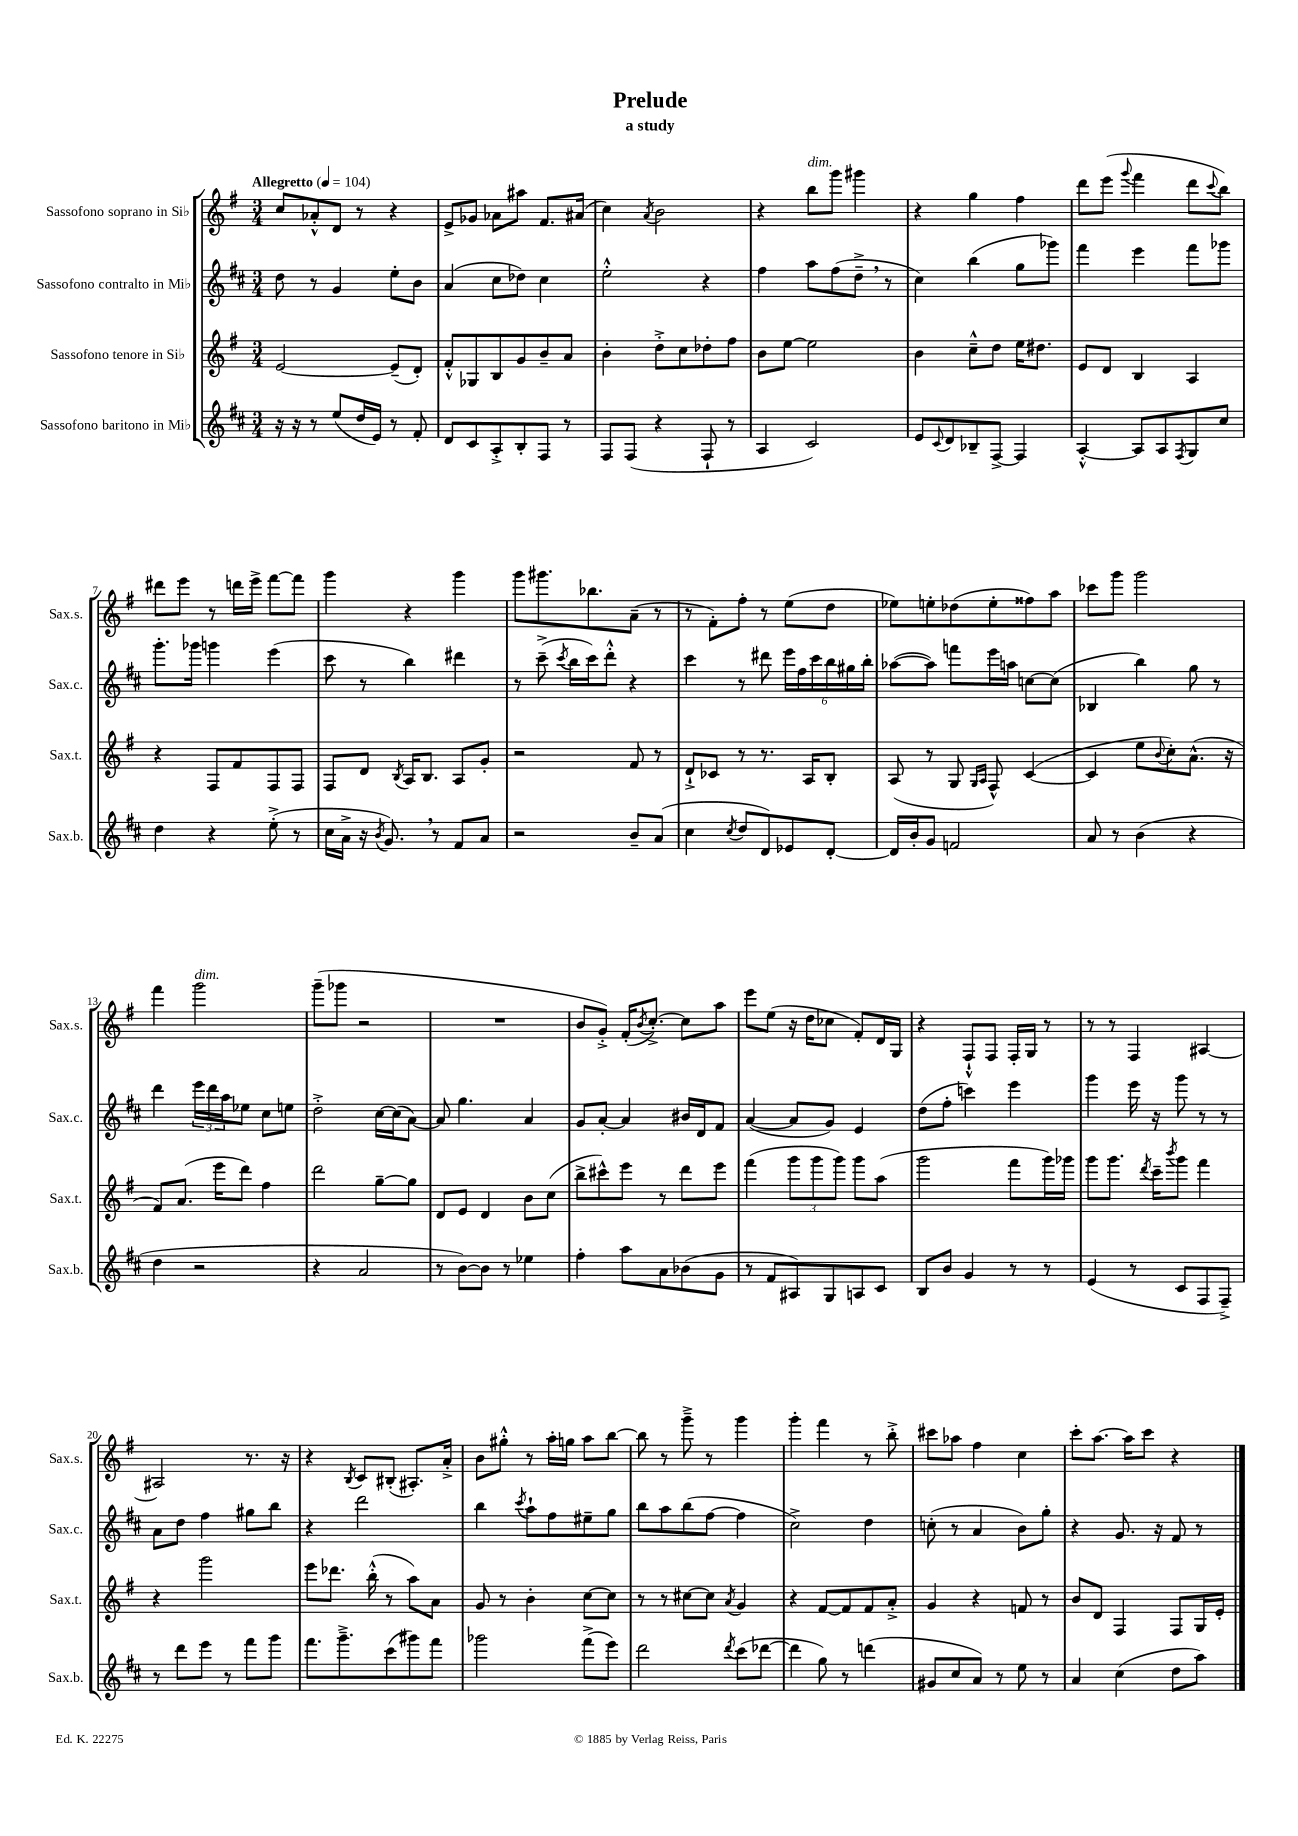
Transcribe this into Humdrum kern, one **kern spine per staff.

**kern	**kern	**kern	**kern
*staff4	*staff3	*staff2	*staff1
*clefG2	*clefG2	*clefG2	*clefG2
*k[f#c#]	*k[f#]	*k[f#c#]	*k[f#]
*M3/4	*M3/4	*M3/4	*M3/4
*MM104	*MM104	*MM104	*MM104
16r	[2e/	8dd\	8cc/L
16r	.	.	.
8r	.	8r	8a-'^^/
(8ee/L	.	4g/	8d/J
16dd/L	.	.	8r
16e/JJ)	.	.	.
8r	(8e~/]L	8ee'\L	4r
8f#'/	8d'/J)	8b\J	.
=	=	=	=
8d/L	8f#'^^/L	(4a/	8e^/L
8c#/	8G-/	.	8g-/J
8A'^/	8B/	8cc#\L	8a-\L
8B'/	8g/	8dd-\J)	8aa#\J
8F#/J	8b~/	4cc#\	8.f#/L
8r	8a/J	.	.
.	.	.	(16a#/Jk
=	=	=	=
8F#/L	4b'\	2ee'^^\	4cc\)
(8F#/J	.	.	.
.	.	.	8qa/
4r	8dd'^\L	.	2b\
.	8cc\	.	.
8F#`/	8dd-'\	4r	.
8r	8ff#\J	.	.
=	=	=	=
4A/	8b\L	4ff#\	4r
.	[8ee\J	.	.
2c#/)	2ee\]	8aa\L	8bb\L
.	.	(8ff#\	8ggg\J
.	.	8dd~^\J	4ggg#\
.	.	8r	.
=	=	=	=
8e/L	4b\	4cc#\)	4r
8qqc#/	.	.	.
8d/	.	.	.
8B-~/	8cc~^^\L	(4bb\	4gg\
[8F#^/J	8dd\J	.	.
4F#/]	16ee\LK	8gg\L	4ff#\
.	8.dd#\J	.	.
.	.	8ggg-\J)	.
=	=	=	=
[4A'^^/	8e/L	4fff#\	8ddd\L
.	8d/J	.	(8eee\J
.	.	.	8qqggg/
8A/]L	4B/	4eee\	4fff#\
8A/	.	.	.
8qF#/	.	.	.
8G/	4A/	8fff#\L	8ddd\L
.	.	.	8qqccc/
8cc#/J	.	8ggg-\J	8bb\J)
=	=	=	=
4dd\	4r	8.ggg'\L	8ddd#\L
.	.	.	8eee\J
.	.	16ggg-\Jk	.
4r	8F#/L	4ggg\	8r
.	8f#/	.	16ddd\LL
.	.	.	16eee^\JJ
(8ee'^\	8F#/	(4eee\	[8fff#\L
8r	8F#/J	.	8fff#\]J
=	=	=	=
16cc#\LL	8F#/L	8ccc#\	4ggg\
16a^\JJ	.	.	.
16r	8d/J	8r	.
8qb/	.	.	.
8.g/)	.	.	.
.	8qB/	.	.
.	16A/LK	4bb\)	4r
.	8.B/J	.	.
8r	.	.	.
8f#/L	8A/L	4ddd#\	4ggg\
8a/J	8g'/J	.	.
=	=	=	=
2r	2r	8r	8ggg\L
.	.	(8ccc#~^\	8.ggg#\
.	.	8qccc#/	.
.	.	16bb\LL	.
.	.	16ccc#\J)	8.bb-\
.	.	8ddd'^^\J	.
8b~/L	8f#/	4r	(8a~\J
(8a/J	8r	.	8r
=	=	=	=
4cc#\	8d`^/L	4ccc#\	8r
.	8c-/J	.	8f#'\L)
8qcc#/	.	.	.
8dd/L	8r	8r	8ff#'\J
8d/)	8.r	8ddd#\	8r
8e-/	.	24eee\LL	(8ee\L
.	.	24ff#\	.
.	16A/LK	.	.
.	.	24ccc#\	.
[8d'/J	8B'/J	24bb\	8dd\J
.	.	24gg#\	.
.	.	24bb'\JJ	.
=	=	=	=
16d/]LL	(8A/	([8aa-\L	8ee-\L)
16b'/J	.	.	.
8g/J	8r	8aa-\]J)	8ee'\
2f/	8G/	8fff\L	(8dd-\
.	16qqG/LL	.	.
.	16qqA/JJ	.	.
.	8F#^^/)	16eee\L	8ee'\
.	.	16aa\JJ	.
.	([4c/	[8cc\L	8ff##\)
.	.	(8cc\]J	8aa\J
=	=	=	=
8a/	4c/]	4B-/	8ccc-\L
8r	.	.	8ggg\J
(4b\	8ee\L	4bb\)	2ggg\
.	8qqb/	.	.
.	8cc'\)	.	.
4r	(8.a^^\J	8gg\	.
.	.	8r	.
.	16r	.	.
=	=	=	=
4dd\	8f#/L)	4ddd\	4fff#\
.	(8.a/J	.	.
2r	.	24eee\LL	2ggg\
.	.	24ddd\	.
.	16eee\LK	.	.
.	.	24aa\J	.
.	8ddd\J)	8ee-\J	.
.	4ff#\	8cc#\L	.
.	.	8ee\J	.
=	=	=	=
4r	2ddd\	2dd'^\	(8ggg~\L
.	.	.	8ggg-\J
2a/	.	.	2r
.	[8gg~\L	[16cc#\LL	.
.	.	(16cc#\]J	.
.	8gg\]J	[8a\J)	.
=	=	=	=
8r	8d/L	8a/]	2.r
[8b\L)	8e/J	4.gg\	.
8b\]J	4d/	.	.
8r	.	.	.
4ee-\	8b\L	4a/	.
.	(8cc\J	.	.
=	=	=	=
4ff#'\	8bb^\L	8g/L	8b/L
.	8ccc#^^\)	[8a'/J	8g'^/J)
8aa\L	8eee\J	4a/]	(16f#'/LK
.	.	.	8qb/
.	.	.	[8.cc'^/J)
8a\	8r	.	.
(8b-\	8ddd\L	16b#/LL	8cc\]L
.	.	16d/J	.
8g\J	8eee\J	8f#/J	8aa\J
=	=	=	=
8r	(4fff#\	([4a/	8eee\L
8f#/L	.	.	(8ee\J
8A#/)	12ggg\L	8a/]L	16r
.	.	.	16dd\LK
.	12ggg\	.	.
8G/	.	8g/J)	8cc-\J
.	12ggg\J)	.	.
8A/	8ggg\L	4e/	8f#'/L)
8c#/J	(8aa\J	.	16d/L
.	.	.	16G/JJ
=	=	=	=
8B/L	2ggg\	(8dd\L	4r
8b/J	.	8ff#'\J	.
4g/	.	4ccc\)	8F#`^^/L
.	.	.	8F#/J
8r	8fff#\L	4eee\	16F#'/LL
.	.	.	16G/JJ
8r	16ggg\L)	.	8r
.	16ggg-\JJ	.	.
=	=	=	=
(4e/	8ggg\L	4ggg\	8r
.	8.ggg\J	.	8r
8r	.	16eee\	4F#/
.	8qddd/	.	.
.	16ccc~\LK	16r	.
.	8qbbb/	.	.
8c#/L	8ggg\J	8ggg\	.
8F#/	4fff#\	8r	[4A#/
8F#~^/J)	.	8r	.
=	=	=	=
8r	4r	8a\L	2A#/]
8ddd\L	.	8dd\J	.
8eee\J	2ggg\	4ff#\	.
8r	.	.	.
8fff#\L	.	8gg#\L	8.r
8ggg\J	.	8bb\J	.
.	.	.	16r
=	=	=	=
8.fff#\L	8eee\L	4r	4r
.	8.ddd-\J	.	.
8.ggg~^\	.	.	.
.	.	.	8qB/
.	.	2ddd\	8c/L
.	(16bb'^^\	.	.
(8ccc#\	8r	.	(8B#'/J
8ggg#\)	8aa\L)	.	8.A#'/L)
8fff#\J	8a\J	.	.
.	.	.	16a'^/Jk
=	=	=	=
2ggg-\	8g/	4bb\	8b\L
.	8r	.	8gg#'^^\J
.	.	8qccc#/	.
.	4b'\	8aa`\L	8r
.	.	8ff#\	16aa'\LL
.	.	.	16gg\JJ
(8fff#^\L	[8cc\L	8ee#~\	8aa\L
8eee\J)	8cc\]J	8gg\J	[8bb\J
=	=	=	=
2ddd\	8r	8bb\L	8bb\]
.	8r	8aa\	8r
.	[8cc#\L	(8bb\	8ggg~^\
.	8cc#\]J	[8ff#\J	8r
8qddd/	8qa/	.	.
(8ccc#\L	4g/	4ff#\]	4ggg\
[8ddd-\J	.	.	.
=	=	=	=
4ddd-\]	4r	2cc#^\)	4ggg'\
8gg\)	[8f#/L	.	4fff#\
8r	8f#/]	.	.
(4ddd\	8f#/	4dd\	8r
.	8a'^/J	.	8bb'^\
=	=	=	=
8g#/L	4g/	(8cc'\	8ccc#\L
8cc#/	.	8r	8aa-\J
8a/J)	4r	4a/	4ff#\
8r	.	.	.
8ee\	8f/	8b\L)	4cc\
8r	8r	8gg'\J	.
=	=	=	=
4a/	8b/L	4r	8ccc'\L
.	8d/J	.	[8.aa\J
(4cc#\	4F#/	8.g/	.
.	.	.	16aa\]LK
.	.	.	8ccc\J
.	.	16r	.
8dd\L	8F#/L	8f#/	4r
8aa\J)	16G/L	8r	.
.	16e'/JJ	.	.
==	==	==	==
*-	*-	*-	*-
